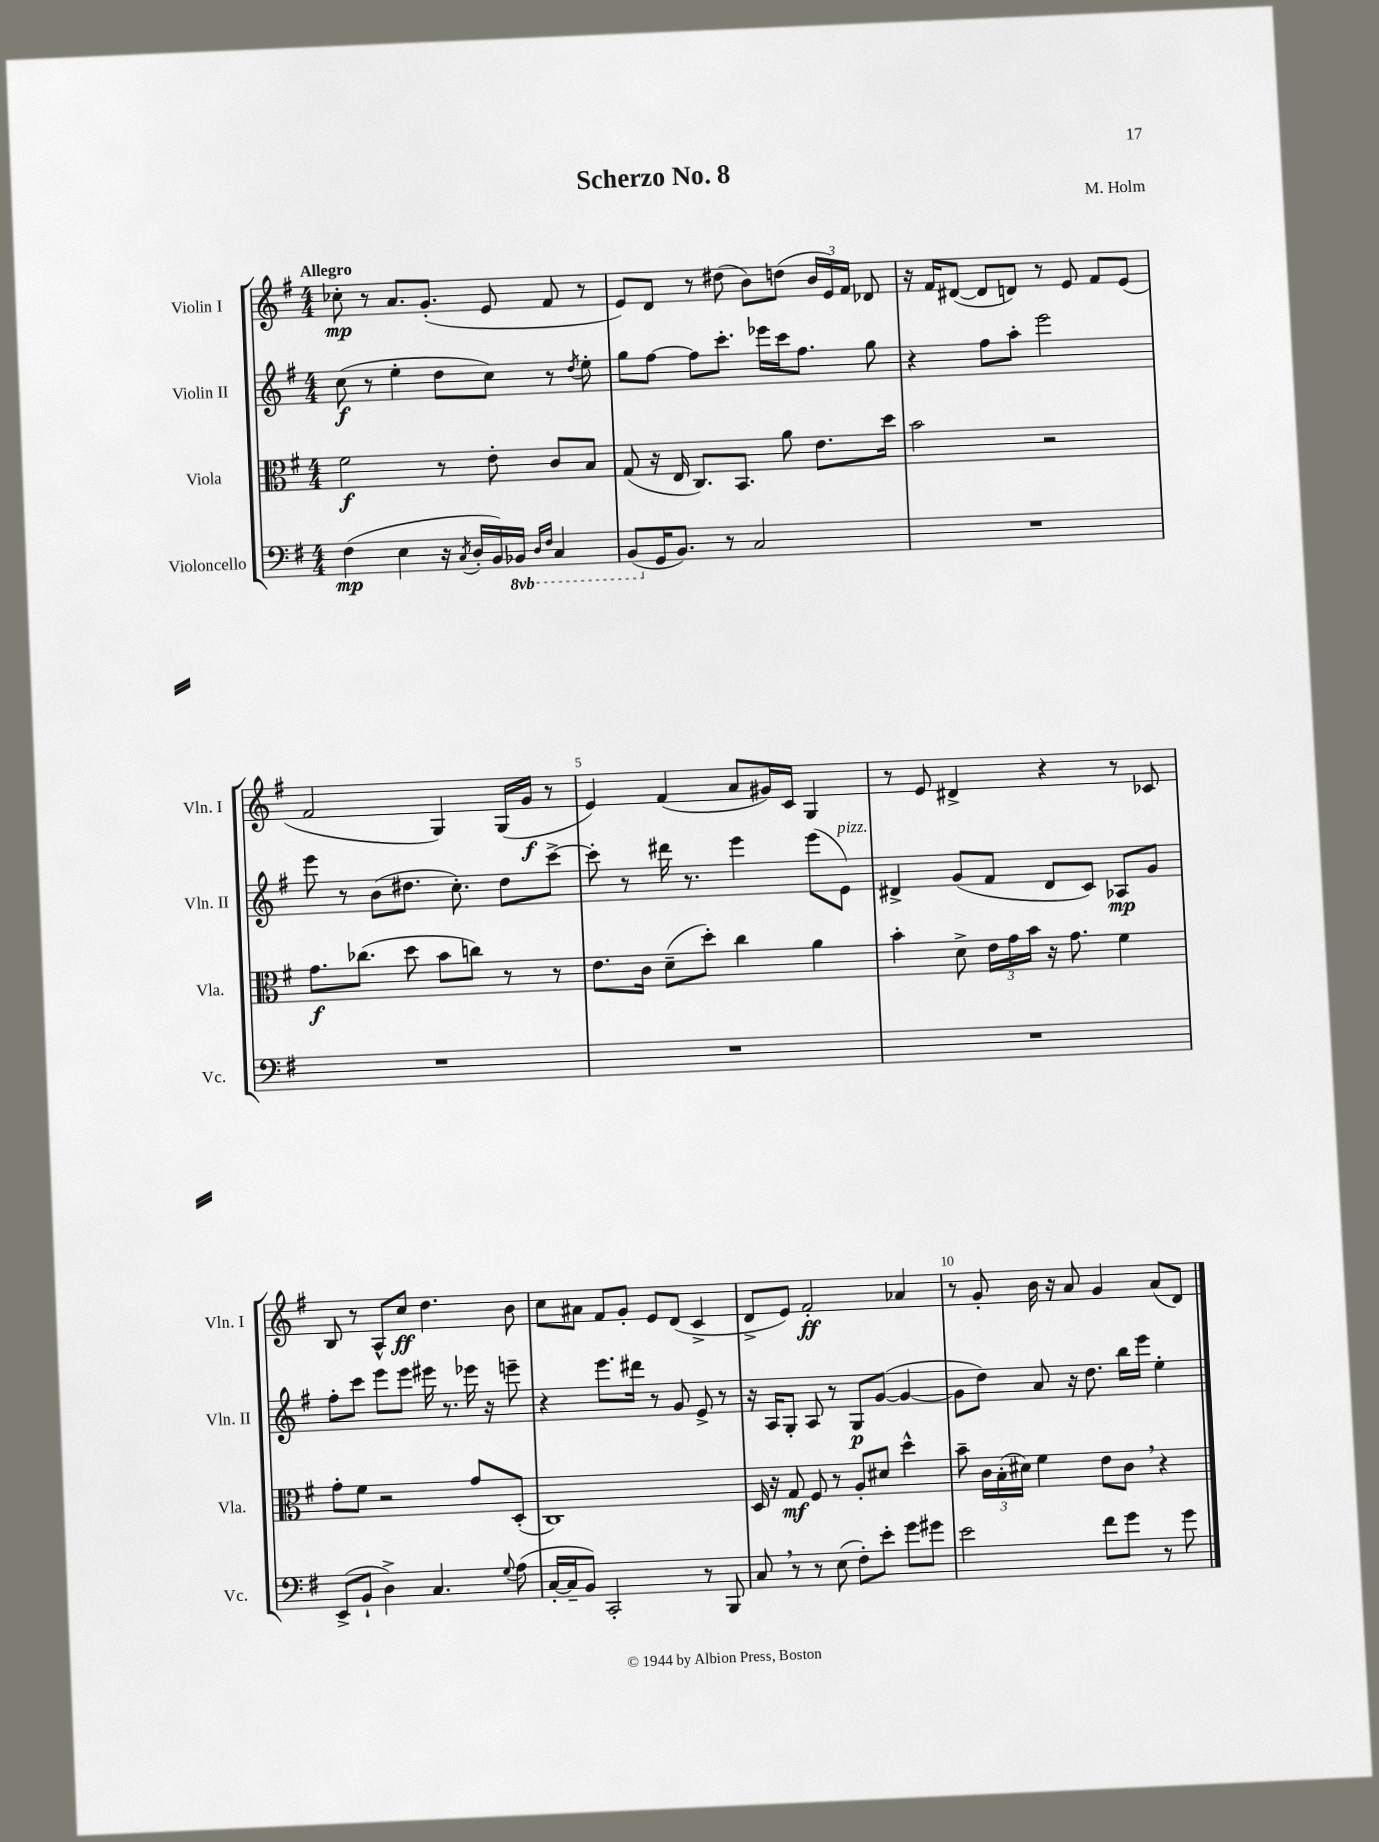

**kern	**kern	**kern	**kern
*staff4	*staff3	*staff2	*staff1
*clefF4	*clefC3	*clefG2	*clefG2
*k[f#]	*k[f#]	*k[f#]	*k[f#]
*M4/4	*M4/4	*M4/4	*M4/4
(4F#\	2f#\	(8cc\	8cc-'\
.	.	8r	8r
4E\	.	4ee'\	8.a/L
.	.	.	(8.g'/J
16r	8r	8dd\L	.
8qC/	.	.	.
16D'/LL	.	.	.
16BB/)	8e'\	8cc\J)	8e/
16BBB-/JJ	.	.	.
16qqDD/LL	.	.	.
16qqFF#/JJ	.	.	.
4CC/	8c/L	8r	8f#/
.	.	8qdd/	.
.	8B/J	8ee'\	8r
=	=	=	=
(8BBB/L	(8G/	8gg\L	8e/L)
16GG/K	16r	[8ff#\J	8d/J
8.BB/J)	16E/	.	.
.	8.C/L)	8ff#\]L	8r
8r	.	8.ccc'\J	(8dd#\
.	8.BB/J	.	.
2C/	.	.	8b\L)
.	.	16eee-\LL	.
.	8a\	16ccc\J	(8dd\J
.	.	8.ff#\J	.
.	8.e\L	.	24b/LL
.	.	.	24e/)
.	.	.	24f#/JJ
.	.	8gg\	8d-/
.	16dd\Jk	.	.
=	=	=	=
1r	2b\	4r	16r
.	.	.	16f#/LK
.	.	.	([8d#/J
.	.	8ff#\L	8d#/]L
.	.	8aa'\J	8d/J)
.	2r	2eee\	8r
.	.	.	8e/
.	.	.	8f#/L
.	.	.	(8e/J
=	=	=	=
1r	8.g\L	8eee\	2f#/
.	.	8r	.
.	(8.cc-\J	.	.
.	.	(8b\L	.
.	8dd\	8.dd#\J	.
.	8b\L	.	4G/)
.	.	8.cc'\)	.
.	8cc\J)	.	.
.	8r	8dd#\L	(16G/LL
.	.	.	16g/JJ
.	8r	[8ccc^\J	8r
=	=	=	=
1r	8.e\L	8ccc'\]	4e/)
.	.	8r	.
.	16c\Jk	.	.
.	(8d~\L	16ddd#\	(4f#/
.	.	8.r	.
.	8dd'\J)	.	.
.	4cc\	4eee\	8a/L
.	.	.	16g#/L)
.	.	.	16c/JJ
.	4a\	(8eee\L	4G/
.	.	8e\J)	.
=	=	=	=
1r	4b'\	4d#^/	8r
.	.	.	8e/
.	8d^\	(8g/L	4d#^/
.	24e\LL	8f#/J	.
.	24g\	.	.
.	24b\JJ	.	.
.	16r	8d#/L	4r
.	8.g\	.	.
.	.	8c/J)	.
.	4f#\	8A-/L	8r
.	.	8g/J	8c-/
=	=	=	=
(8EE^/L	8g'\L	8ff#'\L	8B/
8BB`/J	8f#\J	8ccc\J	8r
4D^\)	2r	8eee\L	8A^^/L
.	.	8eee\J	8cc/J
4.C/	.	16eee#\	4.dd\
.	.	8.r	.
.	8g/L	16eee-\	.
.	.	16r	.
8qqG/	.	.	.
(8A\	(8D'/J	8eee~\	8b\
=	=	=	=
[16C'/LL	1C)	4r	8cc\L
16C~/]J	.	.	.
8BB/J)	.	.	8a#\J
2CC'/	.	8.eee\L	8f#/L
.	.	.	8g'/J
.	.	16ddd#\Jk	.
.	.	8r	8e/L
.	.	8g/	(8d/J
8r	.	8e^/	4c^/
8BBB/	.	8r	.
=	=	=	=
8C/	16D/	16r	8d^/L
.	16r	16A/LK	.
8r	8G/	8G'/J	8e/J)
8r	8F#/	8A/	2f#'/
(8E\	8r	8r	.
8F#'\L)	8A'/L	8G/L	.
8e'\J	8d#/J	([8g/J	.
8g\L	4dd^^\	4g/_	4a-/
8g#\J	.	.	.
=	=	=	=
2e\	8b~\	8g\]L	8r
.	24c\LL	8dd\J)	8g'/
.	(24B'\	.	.
.	24d#\JJ)	.	.
.	4f#\	8a/	16b\
.	.	.	16r
.	.	16r	8a/
.	.	8.dd\	.
8f#\L	8e\L	.	4g/
8g\J	8c\J	16bb\LL	.
.	.	16eee\JJ	.
8r	4r	4ee'\	(8a/L
8g\	.	.	8d/J)
==	==	==	==
*-	*-	*-	*-
